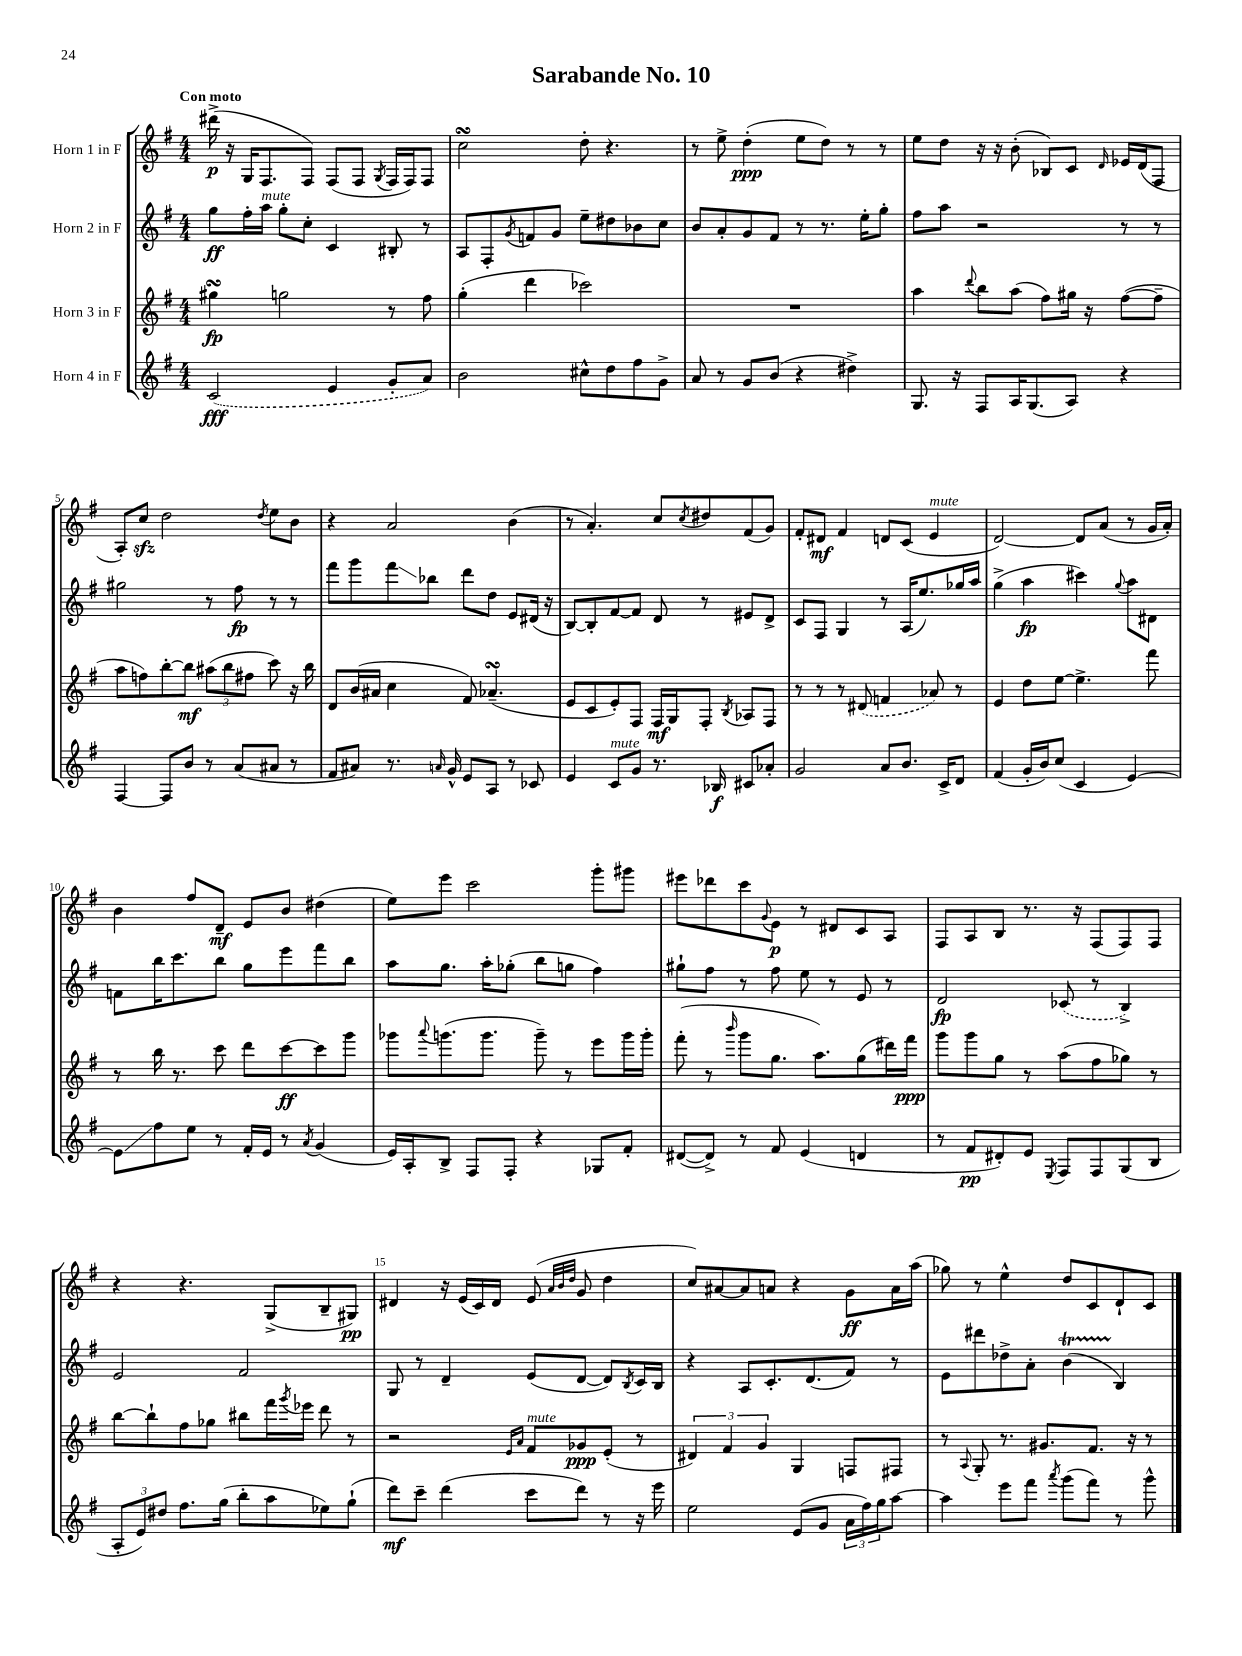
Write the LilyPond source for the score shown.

\header { title = "Sarabande No. 10" }
<<
\new StaffGroup <<
\new Staff = "s0" \with { instrumentName = "Horn 1 in F" } {
    \clef treble \key g \major \numericTimeSignature \time 4/4 \tempo "Con moto"
    dis'''16->\p( r16 g16 fis8. fis8) fis8( fis8 \acciaccatura { g8 } fis16 fis16) fis8 |
    c''2\turn d''8-. r4. |
    r8 e''8-> d''4-.\ppp( e''8 d''8) r8 r8 |
    e''8 d''8 r16 r16 b'8-.( bes8) c'8 \grace { d'16 } ees'16 d'16( fis8 |
    a8-.) c''8\sfz d''2 \acciaccatura { d''8 } e''8 b'8 |
    r4 a'2 b'4( |
    r8 a'4.-.) c''8 \acciaccatura { c''8 } dis''8 fis'8( g'8) |
    fis'8-. dis'8\mf fis'4 d'8 c'8( e'4^\markup { \italic "mute" } |
    d'2~) d'8 a'8( r8 g'16 a'16-.) |
    b'4 fis''8 d'8--\mf e'8 b'8 dis''4( |
    e''8) e'''8 c'''2 g'''8-. gis'''8 |
    eis'''8 des'''8 c'''8 \appoggiatura { g'8 } e'8\p r8 dis'8 c'8 a8 |
    fis8 a8 b8 r8. r16 fis8( fis8) fis8 |
    r4 r4. g8->( b8-- gis8\pp) |
    dis'4 r16 e'16( c'16) dis'16 e'8( \grace { a'32 b'32 d''32 } g'8 d''4 |
    c''8) ais'8~ ais'8 a'8 r4 g'8\ff a'16 a''16( |
    ges''8) r8 e''4-^ d''8 c'8 d'8-! c'8 \bar "|." |
}
\new Staff = "s1" \with { instrumentName = "Horn 2 in F" } {
    \clef treble \key g \major \numericTimeSignature \time 4/4
    g''8\ff fis''16-. a''16^\markup { \italic "mute" } g''8-. c''8-. c'4 bis8-. r8 |
    a8 fis8-. \acciaccatura { g'8 } f'8 g'8 e''8-- dis''8 bes'8 c''8 |
    b'8 a'8-. g'8 fis'8 r8 r8. e''16-. g''8-. |
    fis''8 a''8 r2 r8 r8 |
    gis''2 r8 fis''8\fp r8 r8 |
    fis'''8 g'''8 fis'''8\glissando bes''8 d'''8 d''8 e'8 dis'16( r16 |
    b8~) b8-. fis'8~ fis'8 d'8 r8 eis'8 d'8-> |
    c'8 fis8 g4 r8 a16( e''8.) ges''16 a''16 |
    g''4->( a''4\fp cis'''4) \appoggiatura { g''8 } a''8 dis'8 |
    f'8 b''16 c'''8. b''8 g''8 e'''8 fis'''8 b''8 |
    a''8 g''8. a''16-. ges''8-.( b''8 g''8 fis''4) |
    gis''8-! fis''8 r8 fis''8 e''8 r8 e'8 r8 |
    d'2\fp \once \slurDashed ces'8( r8 b4->) |
    e'2 fis'2 |
    g8 r8 d'4-- e'8( d'8~ d'8) \acciaccatura { b8 } c'16 b16 |
    r4 a8 c'8.-. d'8.( fis'8) r8 |
    e'8 dis'''8 des''8-> a'8-. b'4\startTrillSpan( b4\stopTrillSpan) \bar "|." |
}
\new Staff = "s2" \with { instrumentName = "Horn 3 in F" } {
    \clef treble \key g \major \numericTimeSignature \time 4/4
    gis''4\turn\fp g''2 r8 fis''8 |
    g''4-.( d'''4 ces'''2) |
    R1 |
    a''4 \appoggiatura { d'''8 } b''8 a''8( fis''8) gis''16 r16 fis''8~( fis''8-- |
    a''8 f''8) b''8~-. b''8\mf \tuplet 3/2 { ais''8( b''8 fis''8 } c'''8) r16 b''16 |
    d'8 b'16( ais'16 c''4 fis'8) aes'4.--\turn( |
    e'8 c'8 e'8-.) fis8 fis16\mf g16 fis8-. \acciaccatura { b8 } aes8 fis8 |
    r8 r8 r8 \once \slurDashed dis'8( f'4 aes'8) r8 |
    e'4 d''8 e''8~ e''4.-> fis'''8 |
    r8 b''16 r8. c'''8 d'''8 c'''8~\ff c'''8 g'''8 |
    ges'''8 \appoggiatura { a'''8 } g'''8.( g'''8. g'''8--) r8 e'''8 g'''16 g'''16-. |
    fis'''8-.( r8 \grace { b'''16 } g'''8 g''8. a''8.) g''8( dis'''16) fis'''16\ppp |
    g'''8 g'''8 g''8 r8 a''8( fis''8 ges''8) r8 |
    b''8~ b''8-! fis''8 ges''8 bis''8 fis'''16 \acciaccatura { g'''8 } ees'''16 d'''8 r8 |
    r2 \grace { e'16 a'16 } fis'8^\markup { \italic "mute" } ges'8\ppp e'8-.( r8 |
    \tuplet 3/2 { dis'4) fis'4 g'4 } g4 f8 fis8 |
    r8 \appoggiatura { a8 } g8-. r8. gis'8. fis'8. r16 r8 \bar "|." |
}
\new Staff = "s3" \with { instrumentName = "Horn 4 in F" } {
    \clef treble \key g \major \numericTimeSignature \time 4/4
    \once \slurDashed c'2\fff( e'4 g'8-. a'8) |
    b'2 cis''8-^ d''8 fis''8 g'8-> |
    a'8 r8 g'8 b'8( r4 dis''4->) |
    g8. r16 fis8 a16 g8.( a8) r4 |
    fis4~ fis8 b'8 r8 a'8( ais'8 r8 |
    fis'8 ais'8) r8. \grace { a'16 } g'16-^ e'8 a8 r8 ces'8 |
    e'4 c'8^\markup { \italic "mute" } g'8 r8. bes16\f cis'8 aes'8-. |
    g'2 a'8 b'8. c'16-> d'8 |
    fis'4( g'16-. b'16) c''8( c'4 e'4~) |
    e'8\glissando fis''8 e''8 r8 fis'16-. e'16 r8 \acciaccatura { a'8 } g'4( |
    e'16) a16-. b8-> fis8 fis8-. r4 ges8 fis'8-. |
    dis'8~( dis'8->) r8 fis'8 e'4( d'4 |
    r8 fis'8\pp dis'8-.) e'8 \acciaccatura { e8 } fis8 fis8 g8( b8 |
    \tuplet 3/2 { a8-. e'8) dis''8 } fis''8. g''16( b''8-. a''8 ees''8) g''8-!( |
    d'''8\mf) c'''8-- d'''4( c'''8 d'''8) r8 r16 e'''16 |
    e''2 e'8( g'8 \tuplet 3/2 { a'16 fis''16) g''16 } a''8~ |
    a''4 e'''8 fis'''8 \acciaccatura { a'''8 } g'''8( fis'''8) r8 g'''8-^ \bar "|." |
}
>>
>>
\layout { \context { \Score \override BarNumber.break-visibility = ##(#f #t #t) barNumberVisibility = #(every-nth-bar-number-visible 5) } }
